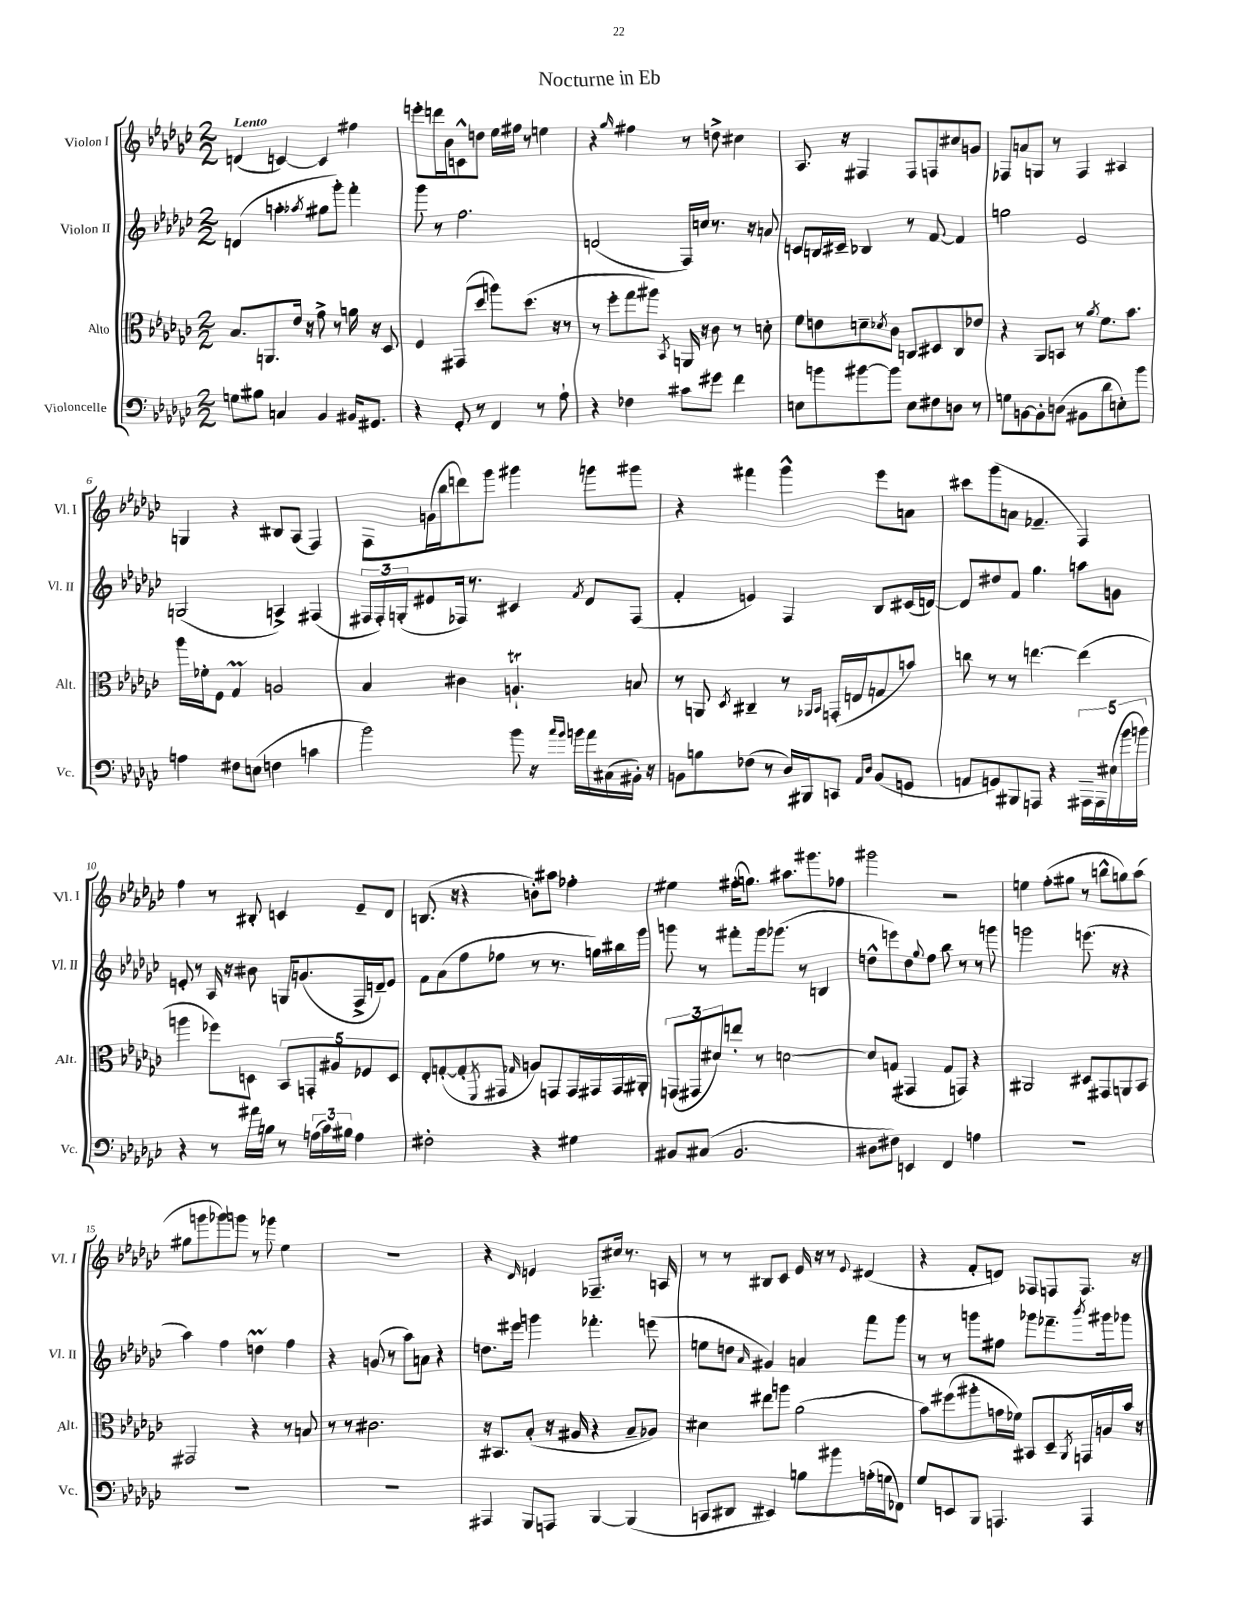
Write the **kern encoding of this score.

**kern	**kern	**kern	**kern
*staff4	*staff3	*staff2	*staff1
*clefF4	*clefC3	*clefG2	*clefG2
*k[b-e-a-d-g-c-]	*k[b-e-a-d-g-c-]	*k[b-e-a-d-g-c-]	*k[b-e-a-d-g-c-]
*M2/2	*M2/2	*M2/2	*M2/2
8G	8.B-	(4d	(4d
8B#	.	.	.
.	8.AA	.	.
4C	.	4aa'	[4c)
.	16e-	.	.
.	16r	.	.
.	.	8qaa-	.
4BB-	8g-^	8gg#	4c]
.	8r	8ggg-')	.
16BB#	16a	4fff'	4ff#
8.GG#	16r	.	.
.	8D-	.	.
=	=	=	=
4r	4F	8ggg-	8eee'
.	.	8r	16ddd
.	.	.	16b-
8GG-'	(8GG#	2.ff	8c^^
8r	8dd-	.	8dd
4FF	8aa)	.	16ee-
.	.	.	16ff#
.	(8.dd-	.	8r
8r	.	.	4ee
.	16r	.	.
8A-`	8r	.	.
=	=	=	=
4r	8r	(2d	4r
.	8ff'	.	.
.	.	.	16qqgg-
4F-	8gg-	.	4ff#
.	8aa#)	.	.
.	8qBB-	.	.
8c#	16AA	16F)	8r
.	16r	16cc	.
8g#	8c-	8.r	8dd^
4f	8r	.	4cc#
.	.	16r	.
.	8d'	8a	.
=	=	=	=
8E	8f	8c	8.A-
8b	8e	16B	.
.	.	16c#~	16r
[8b#	8d~	4B-	4F#
.	8qd-	.	.
8b#]	8c-	.	.
8E	8C	8r	8F#
8F#	8D#	[8f	8F
8D	8C	4f]	8cc#
8r	8e-	.	8g
=	=	=	=
8G	4r	2gg	8F-
[8BB	.	.	8a
8BB']	8AA-	.	8G
(8D	8BB	.	8r
8BB#	8r	2e-	4F-
.	8qa-	.	.
8d-	8.f	.	.
8E')	.	.	4A#
.	8.b-	.	.
8b-	.	.	.
=	=	=	=
4A	16aa-	(2G	4G
.	16f-'	.	.
.	8F	.	.
8F#	4G-	.	4r
(8E	.	.	.
4F	2A	4A^)	8B#
.	.	.	(8A-
4c	.	(4F#	4F)
=	=	=	=
2b-)	4B-	24F#	8F
.	.	24F#')	.
.	.	(24G'	.
.	.	8e#	(16g
.	.	.	16bb-
.	4c#	16F-)	8ddd)
.	.	8.r	.
.	.	.	8ggg-
8b-	4.A`	4c#	4ggg#
16r	.	.	.
16qqcc-	.	.	.
16qqb-	.	.	.
16b	.	.	.
.	.	8qf	.
16a-	.	8d-	8ggg
(16C#	.	.	.
16BB#')	8B	(8F-	8ggg#
16r	.	.	.
=	=	=	=
8BB	8r	4f'	4r
8B	8AA	.	.
.	8qD-	.	.
(8F-	4C#~	4e)	4fff#
8r	.	.	.
16D-)	8r	4F	4ggg-^^
16BBB#	.	.	.
.	16qqAA-	.	.
.	16qqBB-	.	.
8CC	(16GG'	.	.
.	16E	.	.
16qqAA-	.	.	.
16qqD-	.	.	.
(8BB	8G	8B-	8eee-
8GG	8b)	(16c#	8a
.	.	[16d)	.
=	=	=	=
8AA	8cc	8d]	8ccc#
8GG)	8r	8dd#	(8ggg-
8BBB#	8r	8f	8a
8AAA	[4.ee	4.gg-	4.f-~
4r	.	.	.
20AAA#~	(4ee]	8aa	4F)
20AAA#	.	.	.
(20E#	.	.	.
.	.	8g	.
20b-	.	.	.
20b)	.	.	.
=	=	=	=
4r	4aa	8e'	4ff
.	.	8r	.
8r	8ff-)	16A-	8r
.	.	16r	.
16a#	8D	8b#	8B#'
16B	.	.	.
8r	10BB-	16G	4c
.	.	(8.g	.
.	10GG'	.	.
(24A	.	.	.
24c-)	.	.	.
.	10A#	.	.
24B#	.	.	.
4A	.	16F^	8e-~
.	10F-	.	.
.	.	16d~)	.
.	.	8e	8d-
.	10D	.	.
=	=	=	=
2F#'	8E-'	8f	(8.B
.	([8G'	(8a-	.
.	.	.	16r
.	8G']	8ff	4r
.	8qFF	.	.
.	8GG#	8ff-	.
.	16qqG-	.	.
4r	8A)	8r	8b')
.	8GG	8.r	8aa#
4G#	16GG	.	4ff-'
.	16GG#	16gg)	.
.	16GG#	16bb#	.
.	16AA#'	16ggg-	.
=	=	=	=
8BB#	(12GG	8ggg	4ee#
.	12GG#	.	.
(8C#	.	8r	.
.	12d#)	.	.
2.BB#	8ee'	8fff#'	(16ff#'
.	.	.	8.gg)
.	8r	16ggg	.
.	.	(8.ggg-	.
.	[2d	.	8.aa#
.	.	8r	.
.	.	.	8.ggg#
.	.	4B	.
.	.	.	8ff-
=	=	=	=
8D#	8d]	8dd^^	2ggg#
8F#)	(8G	8eee)	.
4EE	4GG#	8dd	.
.	.	8qqgg-	.
.	.	8ff	.
4FF	8G	8bb-	2r
.	8GG)	8r	.
4A	4r	8r	.
.	.	8ggg	.
=	=	=	=
1r	2AA#	2ggg	4ee
.	.	.	(8ff'
.	.	.	8gg#
.	8D#	(8.eee	8r
.	8GG#	.	8bb^^
.	.	16r	.
.	8AA	4r	8gg)
.	8BB-	.	(8aa-
=	=	=	=
1r	2GG#	4aa-)	8gg#
.	.	.	8ggg
.	.	4ff	8ggg-)
.	.	.	8ggg
.	4r	4dd	8r
.	.	.	8ggg-
.	8r	4ff	4ee-
.	8B	.	.
=	=	=	=
1r	8r	4r	1r
.	8r	.	.
.	2.c#	(8g	.
.	.	8r	.
.	.	8aa-)	.
.	.	8a	.
.	.	4r	.
=	=	=	=
4AAA#	16r	8.dd	4r
.	8.BB#	.	.
.	.	16eee#	.
.	.	.	16qqd-
8BBB-	(8B-'	4ggg	4e
8AAA	16r	.	.
.	16A#	.	.
[4BBB-	4r	4.fff-'	8.F-~
.	.	.	16cc#
(4BBB-]	8B-~	.	8.r
.	8A-)	(8eee	.
.	.	.	16A
=	=	=	=
8CC	4d#	8ee	8r
8DD#	.	8dd	8r
.	.	16qqa-	.
4EE#)	8ee#	4g#)	8B#
.	8aa	.	8c-
8B	(2a-	4a	16e-
.	.	.	16r
8b#	.	.	8r
.	.	.	8qqe-
(16A'	.	8fff	(4d#
16G	.	.	.
8FF-)	.	8ggg-	.
=	=	=	=
8G-	8b-)	8r	4r
8EE	(8ff#	8r	.
8BBB-	8aa#'	8ggg	8f'
4.AAA	16g	8ff#	8d)
.	16f-)	.	.
.	8BB#	8ggg-	8F-
.	8D-~	8.fff-~	8F
.	8qAA-	.	.
4AAA	16GG	.	8.F
.	.	8qbbb-	.
.	16A	16ggg#	.
.	16b-	8ggg-	.
.	16r	.	16r
==	==	==	==
*-	*-	*-	*-
